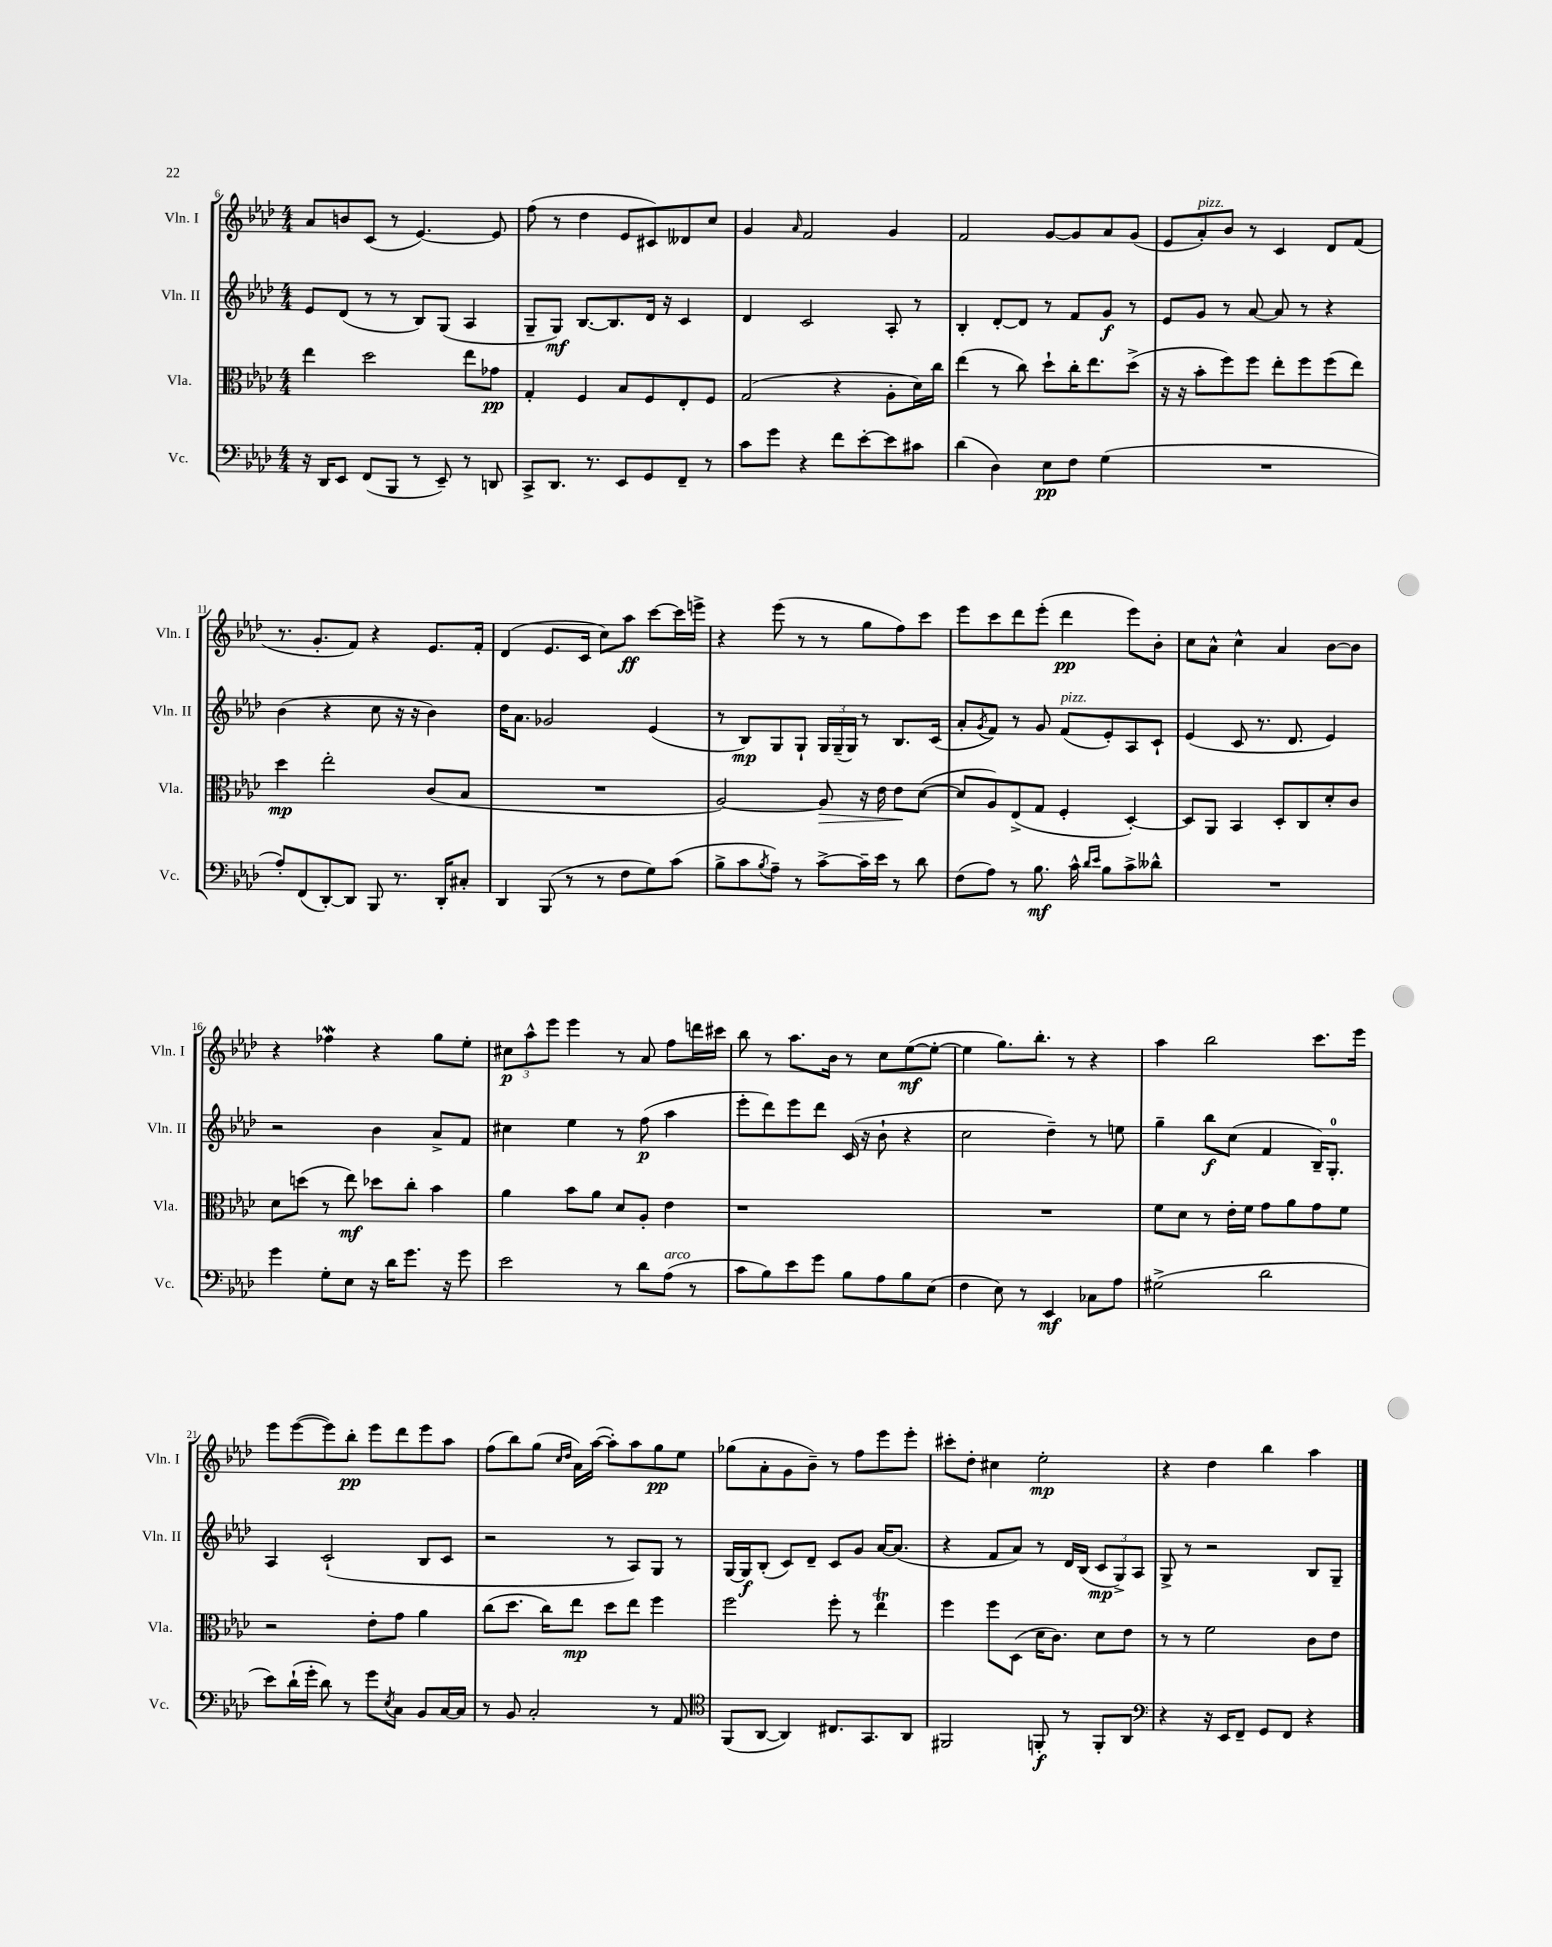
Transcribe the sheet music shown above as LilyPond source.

<<
\new StaffGroup <<
\new Staff = "s0" \with { instrumentName = "Vln. I" shortInstrumentName = "Vln. I" } {
    \clef treble \key aes \major \numericTimeSignature \time 4/4
    aes'8 b'8 c'8( r8 ees'4.~) ees'8 |
    f''8( r8 des''4 ees'8 cis'8) deses'8 c''8 |
    g'4 \grace { aes'16 } f'2 g'4 |
    f'2 g'8~ g'8 aes'8 g'8( |
    ees'8 aes'8-.^\markup { \italic "pizz." }) bes'8 r8 c'4 des'8 f'8( |
    r8. g'8.-. f'8) r4 ees'8. f'16-. |
    des'4( ees'8. c'16 c''8) aes''8\ff c'''8~ c'''16 e'''16-> |
    r4 ees'''8( r8 r8 g''8 f''8) c'''8 |
    ees'''8 c'''8 des'''8 ees'''8-.( des'''4\pp ees'''8) bes'8-. |
    c''8 aes'8-^ c''4-^ aes'4 bes'8~ bes'8 |
    r4 fes''4\mordent r4 g''8 ees''8-. |
    \tuplet 3/2 { cis''8\p aes''8-^ ees'''8 } ees'''4 r8 aes'8 f''8 d'''16 cis'''16 |
    bes''8 r8 aes''8. bes'16 r8 c''8 ees''8~\mf( ees''8~-. |
    ees''4 g''8.) bes''8.-. r8 r4 |
    aes''4 bes''2 c'''8. ees'''16 |
    ees'''8 ees'''8~( ees'''8) bes''8-.\pp ees'''8 des'''8 ees'''8 aes''8 |
    f''8( bes''8) g''8( \grace { c''16 des''16 } aes'16) aes''16~( aes''8-.) aes''8 g''8\pp ees''8 |
    ges''8( aes'8-. g'8 bes'8--) r8 f''8 ees'''8 ees'''8-. |
    cis'''8-. des''8-. cis''4 ees''2-.\mp |
    r4 des''4 bes''4 aes''4 \bar "|." |
}
\new Staff = "s1" \with { instrumentName = "Vln. II" shortInstrumentName = "Vln. II" } {
    \clef treble \key aes \major \numericTimeSignature \time 4/4
    ees'8 des'8( r8 r8 bes8) g8( aes4 |
    g8-- g8\mf) bes8.~ bes8. des'16 r16 c'4 |
    des'4 c'2 aes8-. r8 |
    bes4-. des'8~-. des'8 r8 f'8 g'8\f r8 |
    ees'8 g'8 r8 aes'8~ aes'8 r8 r4 |
    bes'4( r4 c''8 r16 r16 bes'4) |
    des''16 aes'8. ges'2 ees'4( |
    r8 bes8\mp) g8 g8-! \tuplet 3/2 { g16 g16--( g16) } r8 bes8. c'16( |
    aes'8-. \acciaccatura { g'8 } f'8) r8 g'8 f'8^\markup { \italic "pizz." }( ees'8-.) aes8 c'8-! |
    ees'4( c'8 r8. des'8. ees'4) |
    r2 bes'4 aes'8-> f'8 |
    cis''4 ees''4 r8 f''8\p( aes''4 |
    ees'''8-. des'''8) ees'''8 des'''8 c'16( r16 bes'8-! r4 |
    c''2 des''4--) r8 e''8 |
    g''4-- bes''8\f c''8( f'4 bes16--) g8.-0-. |
    aes4 c'2-!( bes8 c'8 |
    r2 r8 aes8) g8 r8 |
    g16~ g16\f bes8-.( c'8) des'8-- c'8 g'8 aes'16~ aes'8.( |
    r4 f'8 aes'8) r8 des'16 bes16( \tuplet 3/2 { c'8\mp g8->) aes8 } |
    g8-> r8 r2 bes8 g8-- \bar "|." |
}
\new Staff = "s2" \with { instrumentName = "Vla." shortInstrumentName = "Vla." } {
    \clef alto \key aes \major \numericTimeSignature \time 4/4
    ees''4 des''2 ees''8 ges'8\pp |
    g4-. f4 bes8 f8 ees8-. f8 |
    g2( r4 aes8-. des'16) c''16 |
    ees''4( r8 c''8) des''8-! c''16-. ees''8. des''8->( |
    r16 r16 bes'8-. f''8) f''8 ees''8-. f''8 f''8( ees''8) |
    des''4\mp ees''2-. c'8( bes8 |
    R1 |
    aes2~) aes8\> r16 ees'16 ees'8\! des'8~( |
    des'8 aes8) ees8->( g8 f4-. des4~-.) |
    des8 aes,8 bes,4 des8-. c8 des'8-. c'8 |
    des'8 d''8( r8 ees''8\mf) des''8 c''8-. bes'4 |
    aes'4 bes'8 aes'8 des'8 aes8-. ees'4 |
    r1 |
    R1 |
    f'8 des'8 r8 ees'16-. f'16 g'8 aes'8 g'8 f'8 |
    r2 ees'8-. g'8 aes'4 |
    c''8( des''8. c''16) ees''8\mp des''8 ees''8 f''4 |
    f''2 f''8-. r8 ees''4\trill |
    f''4 f''8 des8( des'16 c'8.) des'8 ees'8 |
    r8 r8 f'2 c'8 ees'8 \bar "|." |
}
\new Staff = "s3" \with { instrumentName = "Vc." shortInstrumentName = "Vc." } {
    \clef bass \key aes \major \numericTimeSignature \time 4/4
    r16 des,16 ees,8 f,8( bes,,8 r8 ees,8--) r8 d,8 |
    c,8-> des,8. r8. ees,8 g,8 f,8-- r8 |
    c'8 g'8 r4 f'8 ees'8~-. ees'8 cis'8 |
    des'4( des4) ees8\pp f8 g4( |
    R1 |
    aes8-.) f,8( des,8~-.) des,8 bes,,8 r8. des,16-. cis8-. |
    des,4 bes,,8( r8 r8 f8 g8) c'8( |
    bes8-> c'8 \acciaccatura { bes8 } aes8--) r8 c'8~-> c'16-- ees'16 r8 des'8 |
    f8( aes8) r8 bes8.\mf c'16-^ \grace { des'16 ees'16 } bes8 c'8-> deses'8-^ |
    R1 |
    g'4 g8-. ees8 r16 des'16 g'8. r16 g'8 |
    ees'2 r8 des'8 aes8^\markup { \italic "arco" }( r8 |
    c'8 bes8) ees'8 g'8 bes8 aes8 bes8 ees8( |
    f4 ees8) r8 ees,4\mf ces8 aes8 |
    gis2->( des'2 |
    ees'8) des'16-!( g'16-. des'8) r8 g'8 \acciaccatura { ees8 } c8 bes,8 c16~ c16 |
    r8 bes,8 c2-. r8 aes,8 |
    \clef tenor f,8( aes,8~ aes,4) cis8. g,8. aes,8 |
    fis,2 f,8-.\f r8 f,8-. aes,8 |
    \clef bass r4 r16 ees,16 f,8-- g,8 f,8 r4 \bar "|." |
}
>>
>>
\layout { \context { \Score currentBarNumber = #6 } }
